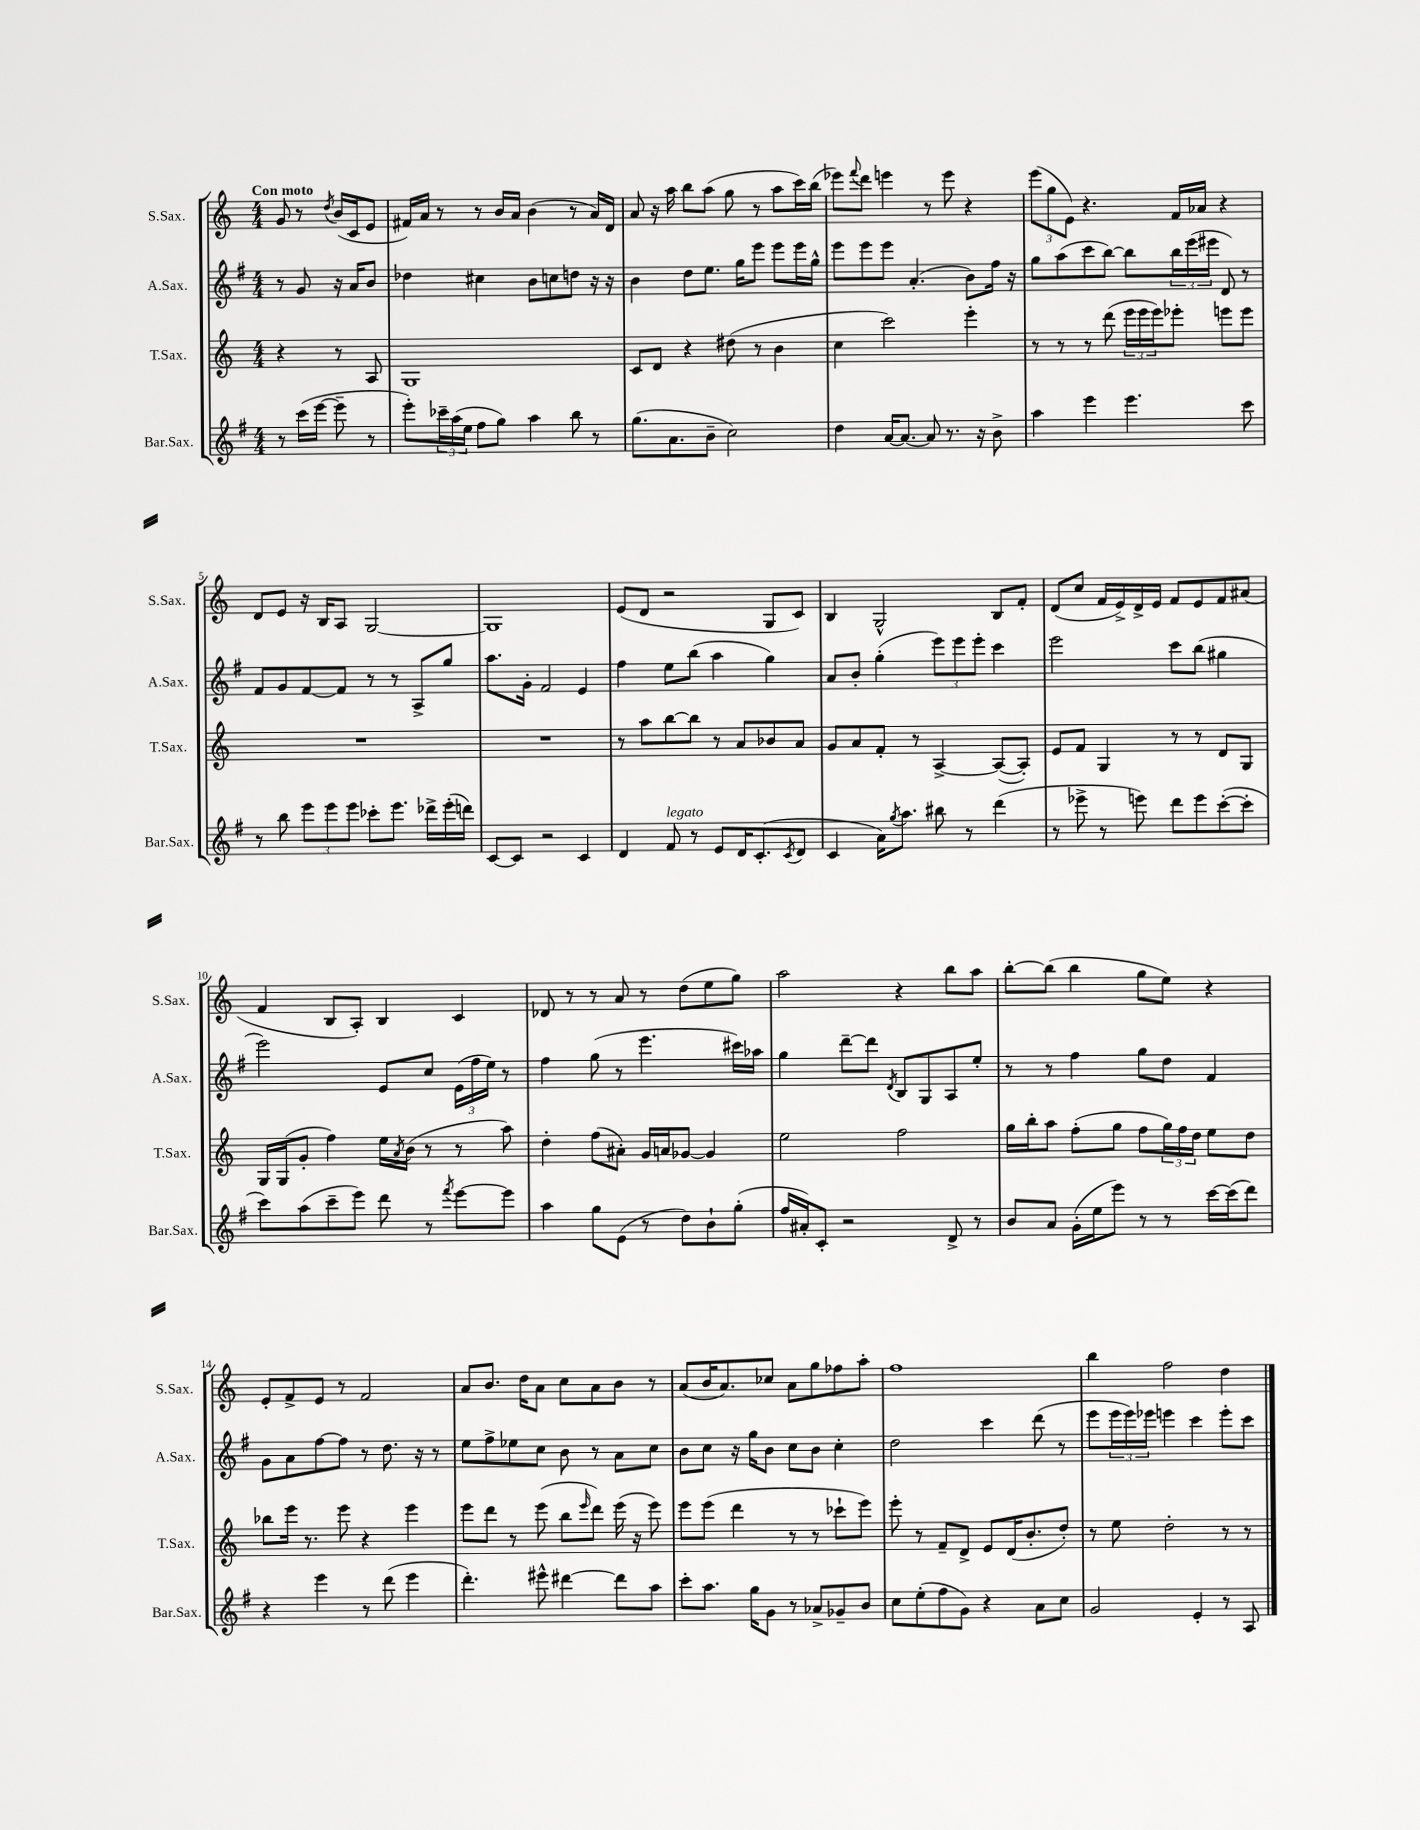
<<
\new StaffGroup <<
\new Staff = "s0" \with { instrumentName = "S.Sax." shortInstrumentName = "S.Sax." } {
    \clef treble \key c \major \numericTimeSignature \time 4/4 \partial 2 \tempo "Con moto"
    g'8 r8 \acciaccatura { d''8 } b'16( c'16 e'8 |
    fis'16) a'16 r8 r8 b'16 a'16 b'4( r8 a'16) d'16 |
    a'8 r16 a''16 b''8 a''8( g''8 r8 a''8 c'''16) b''16( |
    ees'''8) \appoggiatura { f'''8 } d'''8 e'''4 r8 e'''8 r4 |
    \tuplet 3/2 { e'''8( g''8 e'8) } r4. f'16 aes'16 r4 |
    d'8 e'8 r16 b16 a8 g2~ |
    g1 |
    e'8( d'8 r2 g8 c'8) |
    b4 g2-^ b8 f'8-. |
    d'8( c''8 f'16 e'16->) d'16-> e'16 f'8 e'8 f'8 ais'8( |
    f'4 b8 a8-.) b4 c'4 |
    des'8 r8 r8 a'8 r8 d''8( e''8 g''8) |
    a''2 r4 b''8 a''8 |
    b''8~-. b''8( b''4 g''8 e''8) r4 |
    e'8-. f'8-> e'8 r8 f'2 |
    a'8 b'8. d''16 a'8 c''8 a'8 b'8 r8 |
    a'8( b'16 a'8.) ces''8 a'8 g''8 fes''8 a''8-. |
    f''1 |
    b''4 f''2 d''4 \bar "|." |
}
\new Staff = "s1" \with { instrumentName = "A.Sax." shortInstrumentName = "A.Sax." } {
    \clef treble \key g \major \numericTimeSignature \time 4/4 \partial 2
    r8 g'8 r16 a'16 b'8 |
    des''4 cis''4 b'8 c''8 d''8 r16 r16 |
    b'4 d''8 e''8. g''16 e'''8 e'''8 e'''16 g''16-^ |
    e'''8 e'''8 e'''8 a'4.-.( b'8) fis''16 r16 |
    g''8 a''8( c'''8 b''8~) b''8 \tuplet 3/2 { b''16 e'''16( eis'''16 } d'8) r8 |
    fis'8 g'8 fis'8~ fis'8 r8 r8 a8-> g''8 |
    a''8. g'16-. fis'2 e'4 |
    fis''4 e''8 b''8( a''4 g''4) |
    a'8 b'8-. g''4-.( \tuplet 3/2 { e'''8) e'''8 e'''8-. } c'''4 |
    e'''2 c'''8 b''8( gis''4 |
    e'''2) e'8 c''8 \tuplet 3/2 { e'16( fis''16 e''16) } r8 |
    fis''4 g''8( r8 e'''4. cis'''16) aes''16 |
    g''4 d'''8~-- d'''8 \acciaccatura { d'8 } b8 g8 a8 e''8-. |
    r8 r8 fis''4 g''8 d''8 fis'4 |
    g'8 a'8 fis''8~ fis''8 r8 d''8. r16 r8 |
    e''8 fis''8-> ees''8 c''8 b'8 r8 a'8 c''8 |
    b'8 c''8 r16 g''16 b'8 c''8 b'8 c''4-. |
    d''2 c'''4 d'''8( r8 |
    e'''8 \tuplet 3/2 { e'''16 e'''16) ees'''16 } e'''4 c'''4 e'''8-. c'''8 \bar "|." |
}
\new Staff = "s2" \with { instrumentName = "T.Sax." shortInstrumentName = "T.Sax." } {
    \clef treble \key c \major \numericTimeSignature \time 4/4 \partial 2
    r4 r8 a8 |
    g1 |
    c'8 d'8 r4 dis''8( r8 b'4 |
    c''4 c'''2) e'''4-. |
    r8 r8 r8 d'''8( \tuplet 3/2 { e'''16 e'''16 e'''16) } ees'''8-. e'''8 e'''8 |
    R1 |
    R1 |
    r8 a''8 b''8~ b''8 r8 a'8 bes'8 a'8 |
    g'8 a'8 f'8-. r8 a4~-> a8~( a8-.) |
    e'8 f'8 g4 r8 r8 d'8 g8 |
    g16 g16( g'8-. f''4) e''16 \acciaccatura { a'8 } b'16( r8 r8 a''8) |
    d''4-. f''8( ais'8-.) g'16 a'16 ges'8~ ges'4 |
    e''2 f''2 |
    g''16 b''16-. a''8 f''8-.( g''8 f''8 \tuplet 3/2 { g''16) f''16 d''16 } e''8 d''8 |
    bes''8 e'''16 r8. e'''8 r4 e'''4 |
    e'''8 d'''8 r8 e'''8( b''8 \grace { e'''16 } d'''8) e'''16( r16 e'''8) |
    e'''8 e'''8( d'''4 r8 r8 ces'''8-! e'''8) |
    e'''8-. r8 f'8-- d'8-> e'8 d'16( b'8.-. d''8-.) |
    r8 e''8 d''2-. r8 r8 \bar "|." |
}
\new Staff = "s3" \with { instrumentName = "Bar.Sax." shortInstrumentName = "Bar.Sax." } {
    \clef treble \key g \major \numericTimeSignature \time 4/4 \partial 2
    r8 c'''16( e'''16~ e'''8-- r8 |
    e'''8-.) \tuplet 3/2 { ces'''16-- a''16( e''16 } fis''8 g''8) a''4 b''8 r8 |
    g''8.( a'8. b'8-- c''2) |
    d''4 a'16~ a'8.~ a'8 r8. r16 b'8-> |
    a''4 e'''4 e'''4. c'''8 |
    r8 b''8 \tuplet 3/2 { e'''8 e'''8 e'''8 } ces'''8-. e'''8. des'''16-> e'''16-.( d'''16) |
    c'8~ c'8 r2 c'4 |
    d'4 fis'8^\markup { \italic "legato" } r8 e'8 d'16 c'8.-.( \acciaccatura { c'8 } d'8 |
    c'4 a'16) \acciaccatura { g''8 } a''8. bis''8 r8 d'''4( |
    r8 ees'''8-> r8 e'''8) d'''8 e'''8 c'''8~-.( c'''8-. |
    c'''8) a''8( c'''8-- e'''8) d'''8 r8 \acciaccatura { fis'''8 } e'''8~ e'''8 |
    a''4 g''8 e'8( r8 d''8) b'8-! g''8-.( |
    fis''16 ais'16-.) c'8-. r2 d'8-> r8 |
    b'8 a'8 g'16-.( e''16 e'''8) r8 r8 c'''16~ c'''16( d'''8) |
    r4 e'''4 r8 d'''8( e'''4 |
    d'''4.-.) eis'''8-^ dis'''4~ dis'''8 a''8 |
    c'''8-. a''8. g''16 g'8 r8 aes'8-> ges'8-- b'8 |
    c''8 e''8-.( fis''8 g'8) r4 a'8 c''8 |
    g'2 e'4-. r8 a8 \bar "|." |
}
>>
>>
